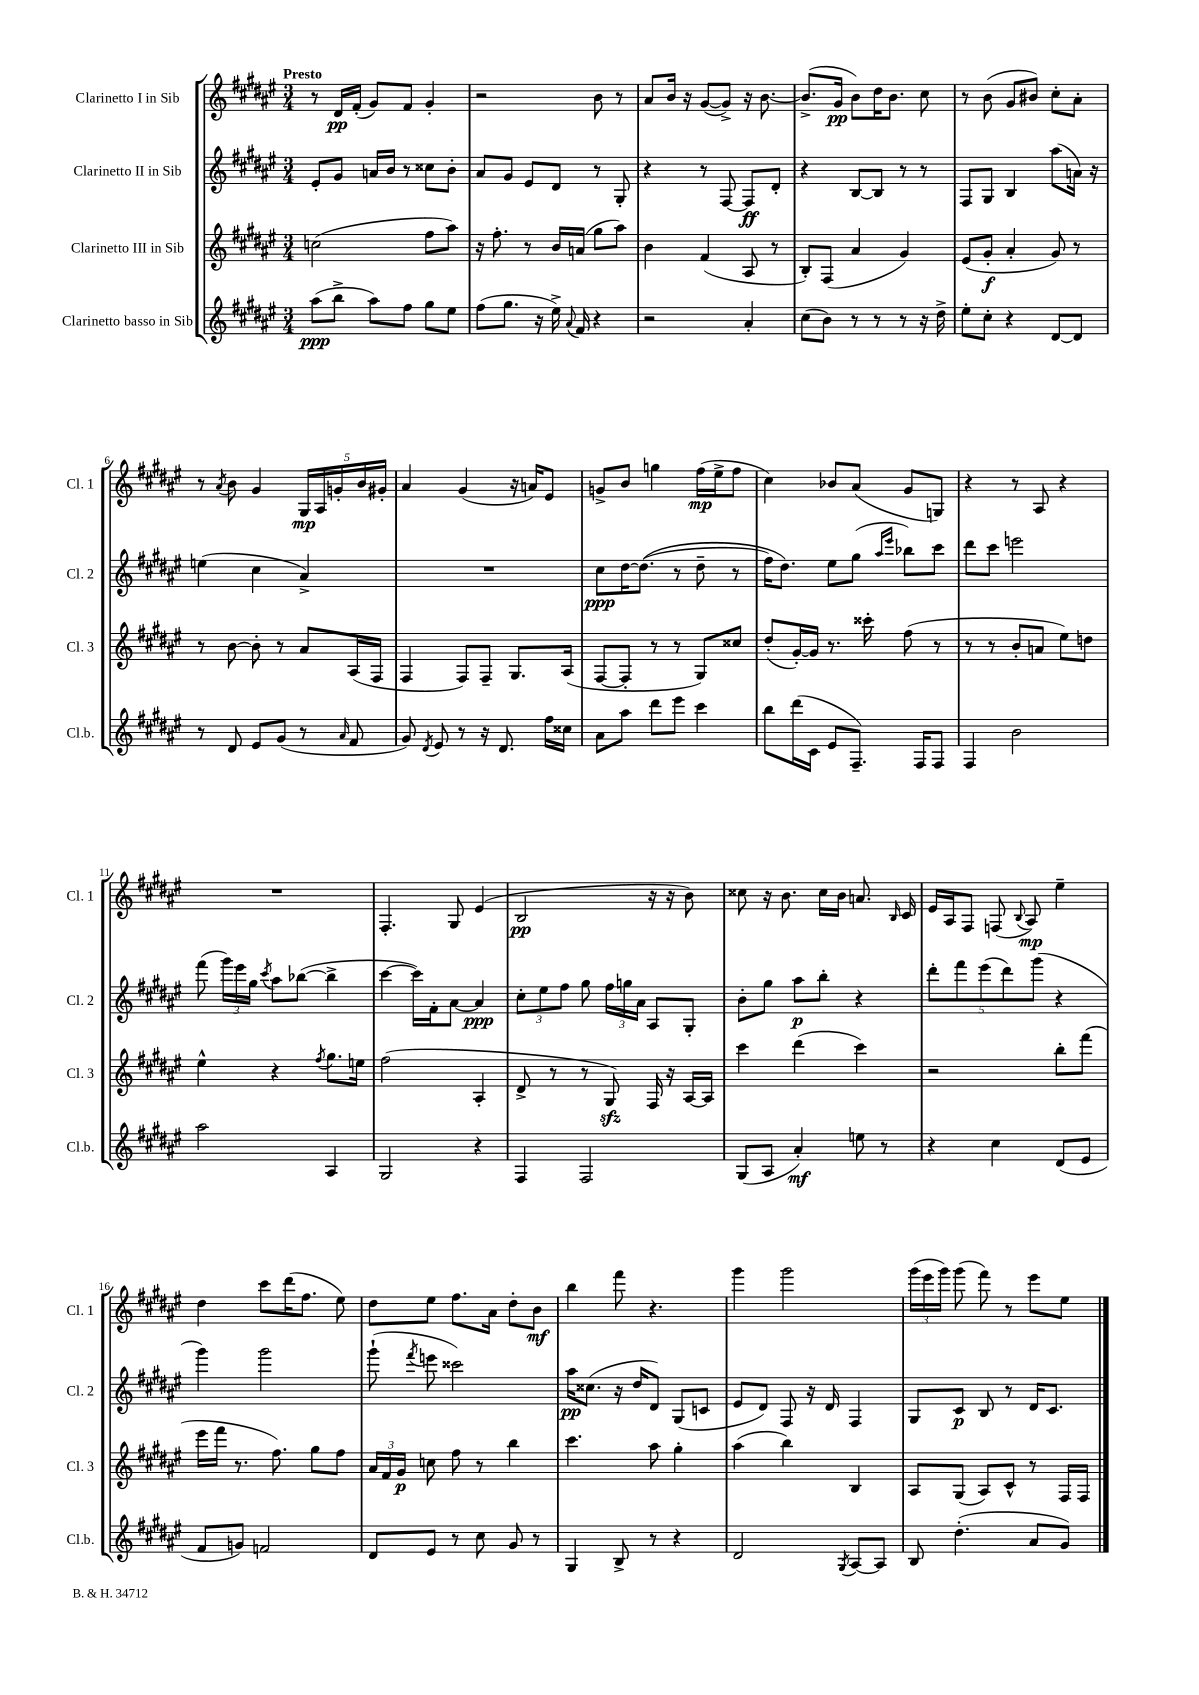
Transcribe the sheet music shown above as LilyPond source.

<<
\new StaffGroup <<
\new Staff = "s0" \with { instrumentName = "Clarinetto I in Sib" shortInstrumentName = "Cl. 1" } {
    \clef treble \key fis \major \numericTimeSignature \time 3/4 \tempo "Presto"
    \autoBeamOff r8 dis'16[\pp fis'16]-.( gis'8[) fis'8] gis'4-. |
    r2 b'8 r8 |
    ais'8[ b'16] r16 gis'8[~( gis'8]->) r16 b'8.~ |
    b'8.[->( gis'16]\pp b'8[) dis''16 b'8.] cis''8 |
    r8 b'8( gis'8[ bis'8]) cis''8[-. ais'8]-. |
    r8 \acciaccatura { ais'8 } b'8 gis'4 \tuplet 5/4 { gis16[\mp ais16 g'16-. b'16 gis'16]-. } |
    ais'4 gis'4( r16 a'16[) eis'8] |
    g'8[-> b'8] g''4 fis''16[\mp( eis''16-> fis''8] |
    cis''4) bes'8[ ais'8]( gis'8[ g8]) |
    r4 r8 ais8 r4 |
    R2. |
    fis4.-. gis8 eis'4( |
    b2\pp r16 r16 b'8) |
    cisis''8 r16 b'8. cisis''16[ b'16] a'8. \grace { b16 } cis'16 |
    eis'16[ ais16 fis8] f8( \appoggiatura { b8 } ais8\mp) eis''4-- |
    dis''4 cis'''8[ dis'''16( fis''8.] eis''8) |
    dis''8[ eis''8] fis''8.[ ais'16] dis''8[-. b'8]\mf |
    b''4 fis'''8 r4. |
    gis'''4 gis'''2 |
    \tuplet 3/2 { gis'''16[( eis'''16 gis'''16]) } gis'''8( fis'''8) r8 eis'''8[ eis''8] \bar "|." |
}
\new Staff = "s1" \with { instrumentName = "Clarinetto II in Sib" shortInstrumentName = "Cl. 2" } {
    \clef treble \key fis \major \numericTimeSignature \time 3/4
    \autoBeamOff eis'8[-. gis'8] a'16[ b'16] r8 cisis''8[ b'8]-. |
    ais'8[ gis'8] eis'8[ dis'8] r8 gis8-. |
    r4 r8 fis8~ fis8[\ff dis'8]-. |
    r4 b8[~ b8] r8 r8 |
    fis8[ gis8] b4 ais''8[( a'16]) r16 |
    e''4( cis''4 ais'4->) |
    R2. |
    cis''8[\ppp dis''16~ dis''8.](\( r8 dis''8-- r8 |
    fis''16[) dis''8.]\) eis''8[ gis''8]( \grace { ais''16[ eis'''16] } bes''8[) cis'''8] |
    dis'''8[ cis'''8] e'''2 |
    fis'''8( \tuplet 3/2 { gis'''16[) eis'''16 gis''16] } \acciaccatura { cis'''8 } ais''8[ bes''8]~( bes''4-> |
    cis'''4~ cis'''16[) fis'16-. ais'8]~ ais'4\ppp |
    \tuplet 3/2 { cis''8[-. eis''8 fis''8] } gis''8 \tuplet 3/2 { fis''16[ g''16 ais'16] } ais8[ gis8]-. |
    b'8[-. gis''8] ais''8[\p b''8]-. r4 |
    \tuplet 5/4 { dis'''8[-. fis'''8 eis'''8( dis'''8) gis'''8]( } r4 |
    gis'''4) gis'''2 |
    gis'''8-!( \acciaccatura { fis'''8 } e'''8 cisis'''2) |
    ais''16[\pp cisis''8.]( r16 dis''16[ dis'8]) gis8[( c'8] |
    eis'8[ dis'8]) fis8 r16 dis'16 fis4 |
    gis8[ cis'8]\p b8 r8 dis'16[ cis'8.] \bar "|." |
}
\new Staff = "s2" \with { instrumentName = "Clarinetto III in Sib" shortInstrumentName = "Cl. 3" } {
    \clef treble \key fis \major \numericTimeSignature \time 3/4
    \autoBeamOff c''2( fis''8[ ais''8]) |
    r16 fis''8.-. r8 b'16[ a'16]( gis''8[ ais''8]) |
    b'4 fis'4( ais8 r8 |
    b8[-.) fis8]( ais'4 gis'4) |
    eis'8[( gis'8]-.\f ais'4-. gis'8) r8 |
    r8 b'8~ b'8-. r8 ais'8[ ais16( fis16] |
    fis4 fis8[) fis8]-- gis8.[ ais16]( |
    fis8[~ fis8]-. r8 r8 gis8[) cisis''8] |
    dis''8[-.( gis'16~-.) gis'16] r8. cisis'''16-. fis''8( r8 |
    r8 r8 b'8[-. a'8] eis''8[) d''8] |
    eis''4-^ r4 \acciaccatura { fis''8 } gis''8.[ e''16] |
    fis''2( ais4-. |
    dis'8-> r8 r8 gis8\sfz) fis16 r16 ais16[~ ais16] |
    cis'''4 dis'''4( cis'''4) |
    r2 b''8[-. fis'''8]( |
    eis'''16[ fis'''16] r8. fis''8.) gis''8[ fis''8] |
    \tuplet 3/2 { ais'16[ fis'16 gis'16]\p } c''8 fis''8 r8 b''4 |
    cis'''4. ais''8 gis''4-. |
    ais''4( b''4) b4 |
    ais8[ gis8]( ais8[) cis'8]-^ r8 fis16[ fis16] \bar "|." |
}
\new Staff = "s3" \with { instrumentName = "Clarinetto basso in Sib" shortInstrumentName = "Cl.b." } {
    \clef treble \key fis \major \numericTimeSignature \time 3/4
    \autoBeamOff ais''8[\ppp( b''8]-> ais''8[) fis''8] gis''8[ eis''8] |
    fis''8[( gis''8.] r16 eis''16->) \appoggiatura { ais'8 } fis'16 r4 |
    r2 ais'4-. |
    cis''8[( b'8]) r8 r8 r8 r16 dis''16-> |
    eis''8[-. cis''8]-. r4 dis'8[~ dis'8] |
    r8 dis'8 eis'8[ gis'8]( r8 \grace { ais'16 } fis'8 |
    gis'8) \acciaccatura { dis'8 } eis'8 r8 r16 dis'8. fis''16[ cisis''16] |
    ais'8[ ais''8] dis'''8[ eis'''8] cis'''4 |
    b''8[ dis'''16( cis'16] eis'8[ fis8.]--) fis16[ fis8] |
    fis4 b'2 |
    ais''2 ais4 |
    gis2 r4 |
    fis4 fis2 |
    gis8[( ais8] ais'4-.\mf) e''8 r8 |
    r4 cis''4 dis'8[( eis'8] |
    fis'8[ g'8]) f'2 |
    dis'8[ eis'8] r8 cis''8 gis'8 r8 |
    gis4 b8-> r8 r4 |
    dis'2 \acciaccatura { gis8 } ais8[~ ais8] |
    b8 dis''4.-.( ais'8[ gis'8]) \bar "|." |
}
>>
>>
